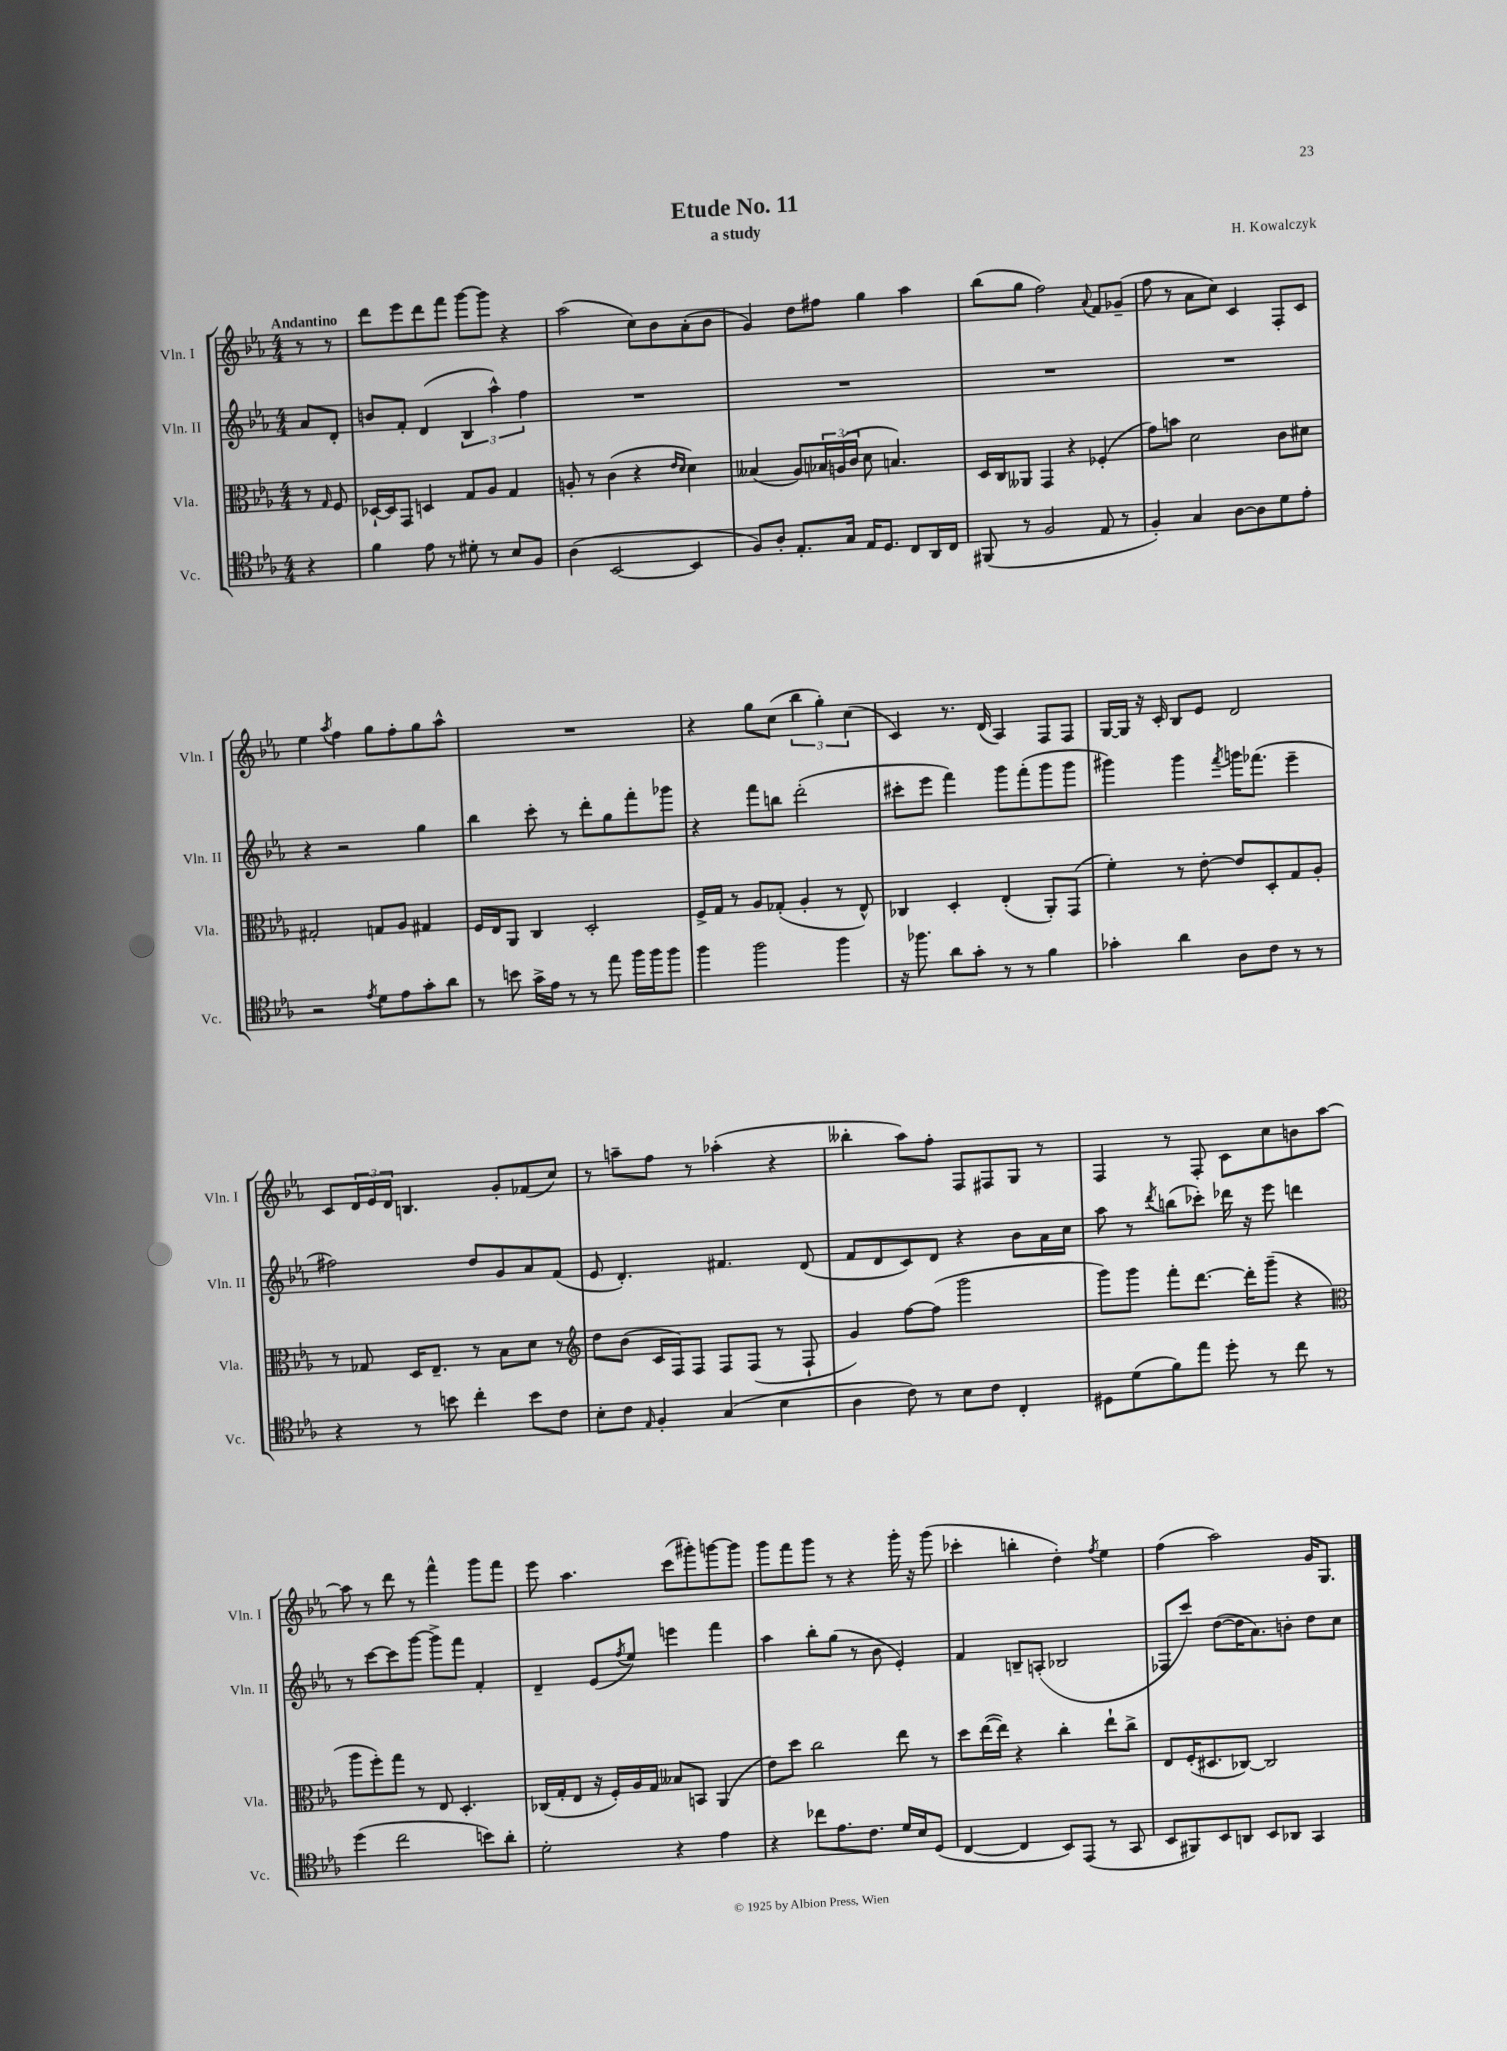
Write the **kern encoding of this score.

**kern	**kern	**kern	**kern
*staff4	*staff3	*staff2	*staff1
*clefC4	*clefC3	*clefG2	*clefG2
*k[b-e-a-]	*k[b-e-a-]	*k[b-e-a-]	*k[b-e-a-]
*M4/4	*M4/4	*M4/4	*M4/4
4r	8r	8a-	8r
.	16qqG	.	.
.	8F	8d'	8r
=	=	=	=
4f	[16D-`	8b	8ddd
.	16D-]	.	.
.	8GG	8f'	8eee-
8e-	4D	(4d	8ddd
8r	.	.	8fff
8d#'	8G	6B-	[8ggg
8r	8A-	.	8ggg]
.	.	6aa-^^)	.
8B-	4G	.	4r
.	.	6ff	.
8F	.	.	.
=	=	=	=
(4A-	8A'	1r	(2aa-
.	8r	.	.
[2BB-	(4c	.	.
.	4r	.	8cc)
.	.	.	8b-
.	16qqe-	.	.
.	16qqd	.	.
4BB-]	4d)	.	(8a-'
.	.	.	8b-
=	=	=	=
8F)	(4B--	1r	4g)
8A-'	.	.	.
8.E-'	8A-)	.	8dd
.	24B-	.	8ff#
.	(24A	.	.
16G	.	.	.
.	24c	.	.
16E-	8d	.	4gg
8.D	.	.	.
.	4.B)	.	.
8C	.	.	4aa-
16AA-	.	.	.
16C	.	.	.
=	=	=	=
(8FF#	16D	1r	(8bb-
.	16C	.	.
8r	8AA--	.	8gg
2F	4GG	.	2ff)
.	4r	.	.
.	.	.	8qqa-
8E-	(4F-'	.	8f
8r	.	.	(8g-~
=	=	=	=
4F')	8g)	1r	8ff
.	8b	.	8r
4G	2d	.	8a-
.	.	.	8cc)
[8A-	.	.	4c
8A-]	.	.	.
8d	8c	.	8F'
8e-'	8d#	.	8c
=	=	=	=
2r	2G#'	4r	4ee-
.	.	.	8qaa-
.	.	2r	4ff
8qe-	.	.	.
8d	8G	.	8gg
8e-	8A-	.	8ff'
8g'	4G#	4gg	8gg
8a-	.	.	8aa-^^
=	=	=	=
8r	16F	4bb-	1r
.	16E-	.	.
8b	8AA-	.	.
16g^	4C	8ccc'	.
16e-	.	.	.
8r	.	8r	.
8r	2D'	8ddd'	.
8ee-	.	8gg	.
16ff	.	8fff'	.
16ff	.	.	.
8ff	.	8ggg-	.
=	=	=	=
4ff	16F^	4r	4r
.	16G	.	.
.	8r	.	.
2ff	8A-	8fff	8gg
.	(8G-'	8bb	(8cc
.	4A-'	(2ddd'	6bb-
.	.	.	6gg')
4ff	8r	.	.
.	.	.	(6cc
.	8E-^^)	.	.
=	=	=	=
16r	4C-	8ccc#'	4c)
8.ff-	.	.	.
.	.	8eee-	.
8a-	4D'	4fff)	8.r
8g'	.	.	.
.	.	.	(16d
8r	(4E-'	8ggg	4A-)
8r	.	(8fff'	.
4f	8AA-')	8ggg	8F
.	(8GG	8ggg	8F
=	=	=	=
4g-'	4f')	4ggg#)	[16G
.	.	.	16G]
.	.	.	16r
.	.	.	16c'
4a-	8r	4ggg#	8B-
.	[8e-'	.	8e-
.	.	8qfff	.
8A-	8e-]	16ggg	2d
.	.	(8.fff-	.
8c	8D'	.	.
8r	8G	4eee-~	.
8r	8A-'	.	.
=	=	=	=
4r	8r	2ff#)	8c
.	8G-	.	24d
.	.	.	24e-
.	.	.	24d
8r	16D	.	4.B
.	8.E-~	.	.
8b	.	.	.
4cc'	8r	8dd	.
.	8B-	8g	8g'
8b	8d	8a-	(8f-
8c	8r	(8f	8cc)
=	=	=	=
*	*clefG2	*	*
8B-'	8dd	8e-	8r
8c	(8b-	4.d')	8aa~
16qqE-	.	.	.
4F'	16c	.	8ff
.	16F)	.	.
.	8F	.	8r
(4G	8F	4.f#	(4aa-'
.	(8F	.	.
4B-	8r	.	4r
.	8F`	(8d	.
=	=	=	=
4A-	4g)	8f	4bb--'
.	.	8d	.
8c)	[8ff	8c)	8aa-)
8r	(8ff]	8d	8ff'
8B-	2ggg	4r	8F
8c	.	.	8F#
4C'	.	8b-	8G
.	.	16a-	8r
.	.	16cc	.
=	=	=	=
8D#	8ggg)	8aa-	4F
(8d	8ggg	8r	.
.	.	8qddd	.
8f)	8fff'	(8bb	8r
8ee-	[8.ddd	8ccc-')	8F'
8dd'	.	16ddd-	8c
.	16ddd']	16r	.
8r	(8ggg~	8eee-	8cc
8cc	4r	4ddd	8b
8r	.	.	[8aa-
=	=	=	=
*	*clefC3	*	*
(4dd	8aa-	8r	8aa-]
.	8ff')	[8ccc	8r
2cc	8gg	8ccc]	8ddd
.	8r	[8ggg	8r
.	8E-	8ggg^]	4fff^^
.	4.D'	8fff	.
8b)	.	4f'	8ggg
8a-'	.	.	8fff
=	=	=	=
2d'	(16C-	4d~	8eee-
.	16G'	.	.
.	8E-	.	4.aa-
.	16r	(8e-	.
.	16F')	.	.
.	.	8qff	.
.	16A-	8ee-)	.
.	16G	.	.
4r	8B--	4eee	(8ccc
.	8BB	.	8ggg#')
4e-	(4AA-	4fff	[8ggg
.	.	.	8ggg]
=	=	=	=
4r	8e-)	4aa-	8ggg
.	8dd	.	8fff
8cc-	2cc	8bb-'	8ggg
8.e-	.	(8gg	8r
.	.	8r	4r
8.c	.	.	.
.	.	8b-	.
16d	8ee-	4e-')	16ggg'
16B-	.	.	16r
(8D	8r	.	(8ggg
=	=	=	=
[4C	8dd	4f	4ccc-'
.	([16ee-	.	.
.	16ee-])	.	.
4C]	4r	8B~	4bb'
.	.	(8A'	.
8BB-)	4cc'	2B-	4dd')
(8EE-	.	.	.
.	.	.	8qff
8r	8ee-`	.	4ee-
8GG	8cc^	.	.
=	=	=	=
8BB-	8E-	8F-	(4ff
8FF#)	(16F'	8ccc)	.
.	8.D#	.	.
8BB-	.	([8dd	2aa-)
8AA	[8C-)	16dd]	.
.	.	8.a-)	.
8BB-	2C-]	.	.
8AA-	.	8b'	.
4GG	.	8dd	16g
.	.	.	8.G
.	.	8cc	.
==	==	==	==
*-	*-	*-	*-
